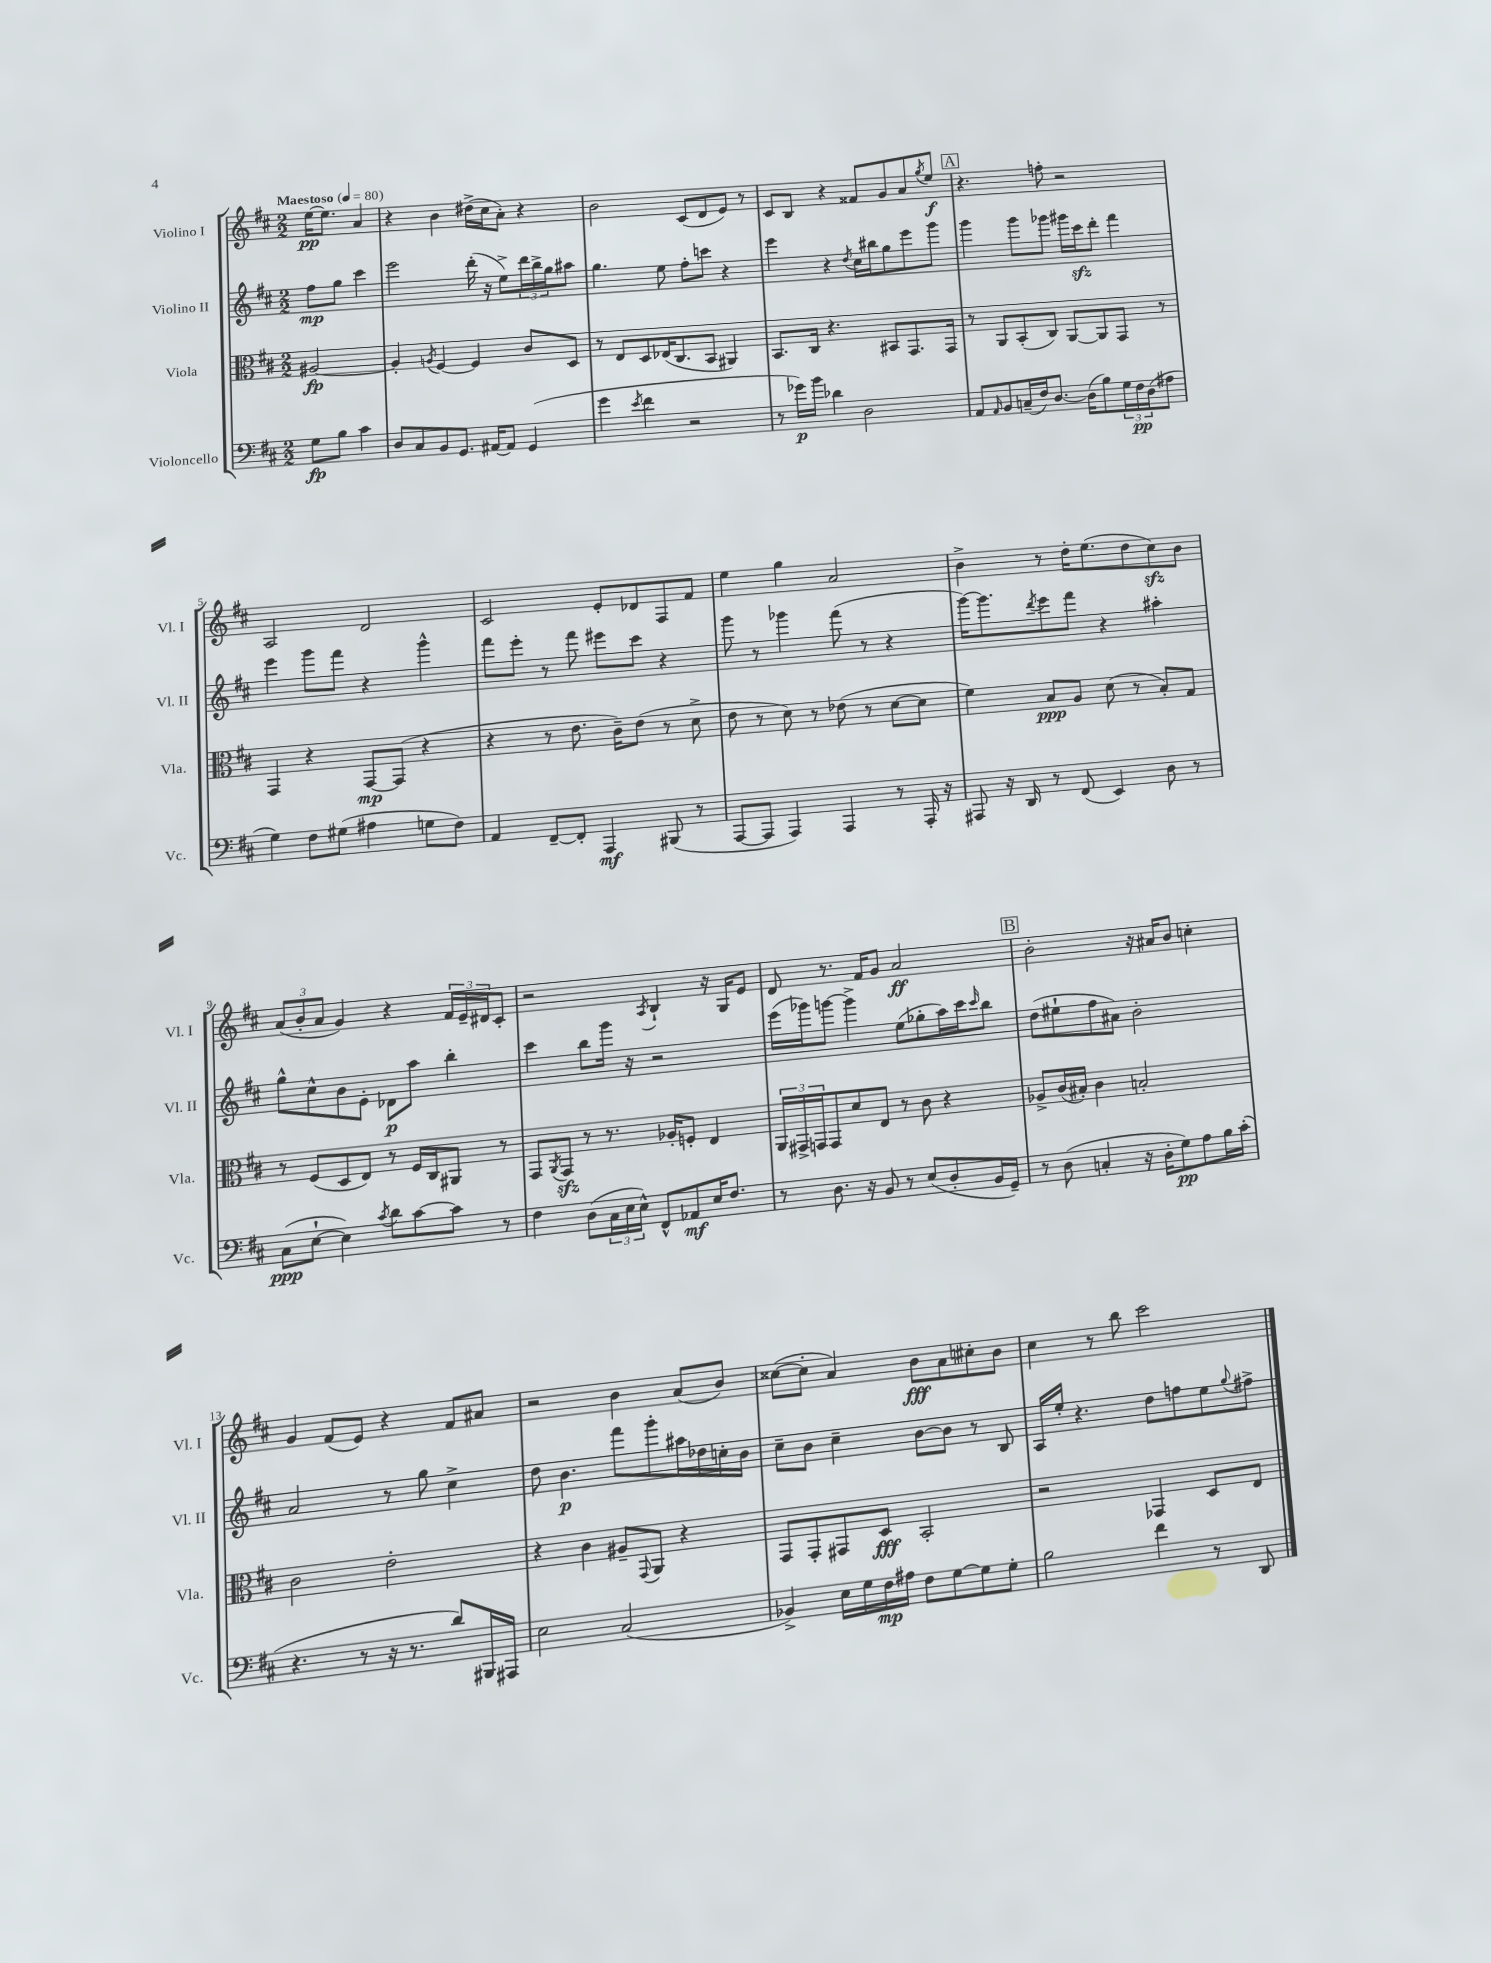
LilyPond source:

<<
\new StaffGroup <<
\new Staff = "s0" \with { instrumentName = "Violino I" shortInstrumentName = "Vl. I" } {
    \clef treble \key d \major \numericTimeSignature \time 2/2 \partial 2 \tempo "Maestoso" 4 = 80
    e''16~\pp e''8. a'4 |
    r4 b'4 dis''16->( cis''16 a'8-.) r4 |
    b'2 cis'8( d'8 e'8) r8 |
    cis'8 b8 r4 fisis'8 g'8 a'8 \acciaccatura { g''8 } e''8\f |
    \mark \markup { \box "A" } r4. f''8-. r2 |
    a2 d'2 |
    cis'2 e'8-. des'8 fis8 fis'8 |
    e''4 g''4 a'2 |
    b'4-> r8 d''16-. e''8.( d''8 cis''8\sfz) b'8 |
    \tuplet 3/2 { a'8( b'8-. a'8 } g'4) r4 \tuplet 3/2 { fis'16 e'16-- dis'16 } cis'8-. |
    r2 \acciaccatura { a8 } b4-! r16 g16 e'8 |
    d'8 r8. fis'16 g'8 a'2\ff |
    \mark \markup { \box "B" } b'2-. r16 ais'16 b'8 c''4-. |
    g'4 fis'8( e'8) r4 fis'8 ais'8 |
    r2 b'4 a'8( b'8) |
    cisis''8~( cisis''8-. a'4) b'8\fff a'8 cis''8-. b'8 |
    cis''4 r8 b''8 cis'''2 \bar "|." |
}
\new Staff = "s1" \with { instrumentName = "Violino II" shortInstrumentName = "Vl. II" } {
    \clef treble \key d \major \numericTimeSignature \time 2/2 \partial 2
    fis''8\mp g''8 cis'''4 |
    e'''2 d'''16-.( r16 e''8->) \tuplet 3/2 { d'''16 b''16-> g''16 } ais''8 |
    g''4. e''8 fis''8-. c'''8 r4 |
    e'''4 r4 \acciaccatura { d''8 } cis''16 bis''16 g''8 e'''8 g'''8 |
    \mark \markup { \box "A" } g'''4 g'''8 ges'''8 gis'''16 cis'''16\sfz d'''8-. fis'''4 |
    e'''4 g'''8 fis'''8 r4 g'''4-^ |
    fis'''8 e'''8-. r8 fis'''8 eis'''8 cis'''8 r4 |
    g'''8 r8 ges'''4 fis'''8( r8 r4 |
    g'''16~) g'''8. \acciaccatura { d'''8 } e'''8 fis'''8 r4 ais''4-. |
    g''8-^ cis''8-^ b'8 e'8-. des'8\p a''8 b''4-. |
    cis'''4 b''8 g'''16 r16 r2 |
    e'''16( ges'''16) g'''8~ g'''4-> e''8( ges''8-. a''16) cis'''16 \grace { cis'''16 } b''8 |
    \mark \markup { \box "B" } d''8( eis''8-! fis''8 ais'8) b'2-. |
    a'2 r8 g''8 cis''4-> |
    d''8 b'4.\p fis'''8 g'''8-. ais''16 des''16 c''16-. b'16 |
    cis''8-- b'8 cis''4-- b'8~ b'8 r8 b8 |
    a16 e''16-. r4. d''8 f''8 e''8 \appoggiatura { g''8 } fis''8-> \bar "|." |
}
\new Staff = "s2" \with { instrumentName = "Viola" shortInstrumentName = "Vla." } {
    \clef alto \key d \major \numericTimeSignature \time 2/2 \partial 2
    ais2~\fp |
    ais4-. \acciaccatura { a8 } fis4~ fis4 cis'8 d8 |
    r8 e8 d8 ees16( cis8. b,8 ais,4) |
    b,8. cis16 r4. bis,8 g,8. g,16 |
    \mark \markup { \box "A" } r8 a,8 b,8-.( cis8) a,8~ a,8 g,8 r8 |
    g,4 r4 g,8~\mp g,8( r4 |
    r4 r8 e'8. cis'16--) e'8( r8 d'8-> |
    e'8 r8 d'8) r8 ees'8( r8 d'8~ d'8 |
    fis'4) b8\ppp a8 d'8( r8 b8-.) g8 |
    r8 fis8( d8 e8) r8 fis16 cis16 ais,8 r8 |
    g,8 \acciaccatura { a,8 } g,8\sfz r8 r8. aes16-. f8-. e4 |
    \tuplet 3/2 { a,16 gis,16-> g,16 } g,8 d'8 e8 r8 cis'8 r4 |
    \mark \markup { \box "B" } aes8-> cis'16( bis16-.) cis'4 b2-. |
    cis'2 e'2-. |
    r4 cis'4 ais8-- \appoggiatura { g,8 } a,8 r4 |
    g,8 g,8-. gis,8 d8\fff b,2-. |
    r2 ges,4 d8 e8 \bar "|." |
}
\new Staff = "s3" \with { instrumentName = "Violoncello" shortInstrumentName = "Vc." } {
    \clef bass \key d \major \numericTimeSignature \time 2/2 \partial 2
    g8\fp b8 cis'4 |
    d8 cis8 b,8 g,8. ais,16~ ais,8 g,4( |
    g'4 \acciaccatura { e'8 } fis'4 r2 |
    r8 ges'16\p) b'16 des'4 d2 |
    \mark \markup { \box "A" } a,8 \grace { a,16 } b,8 c16--( fis16) d8.~ d16( b8) \tuplet 3/2 { g16 fis16\pp d16( } ais8 |
    g4) fis8 gis8( ais4 g8 fis8) |
    a,4 fis,8~-- fis,8-. a,,4\mf bis,,8( r8 |
    a,,8~ a,,8 a,,4) a,,4 r8 a,,16-. r16 |
    ais,,8 r16 d,16 r8 fis,8( e,4) d8 r8 |
    cis8\ppp( e8~-! e4) \acciaccatura { cis'8 } d'8 cis'8~ cis'8 r8 |
    fis4 d8( \tuplet 3/2 { cis16 e16 e16-^) } fis,8-^ aes,8\mf e16 fis8. |
    r8 d8. r16 b,8 r8 e8( d8-. b,16 g,16--) |
    \mark \markup { \box "B" } r8 d8( c4-. r16 d16-. g8\pp) a8 b16 cis'16-.( |
    r4. r8 r16 r8. d'8) bis,,16 ais,,16 |
    e2 cis2( |
    bes,4->) e16 g16 fis16\mp ais16 fis8 g8~ g8 g8-. |
    b2 fis'4 r8 d,8 \bar "|." |
}
>>
>>
